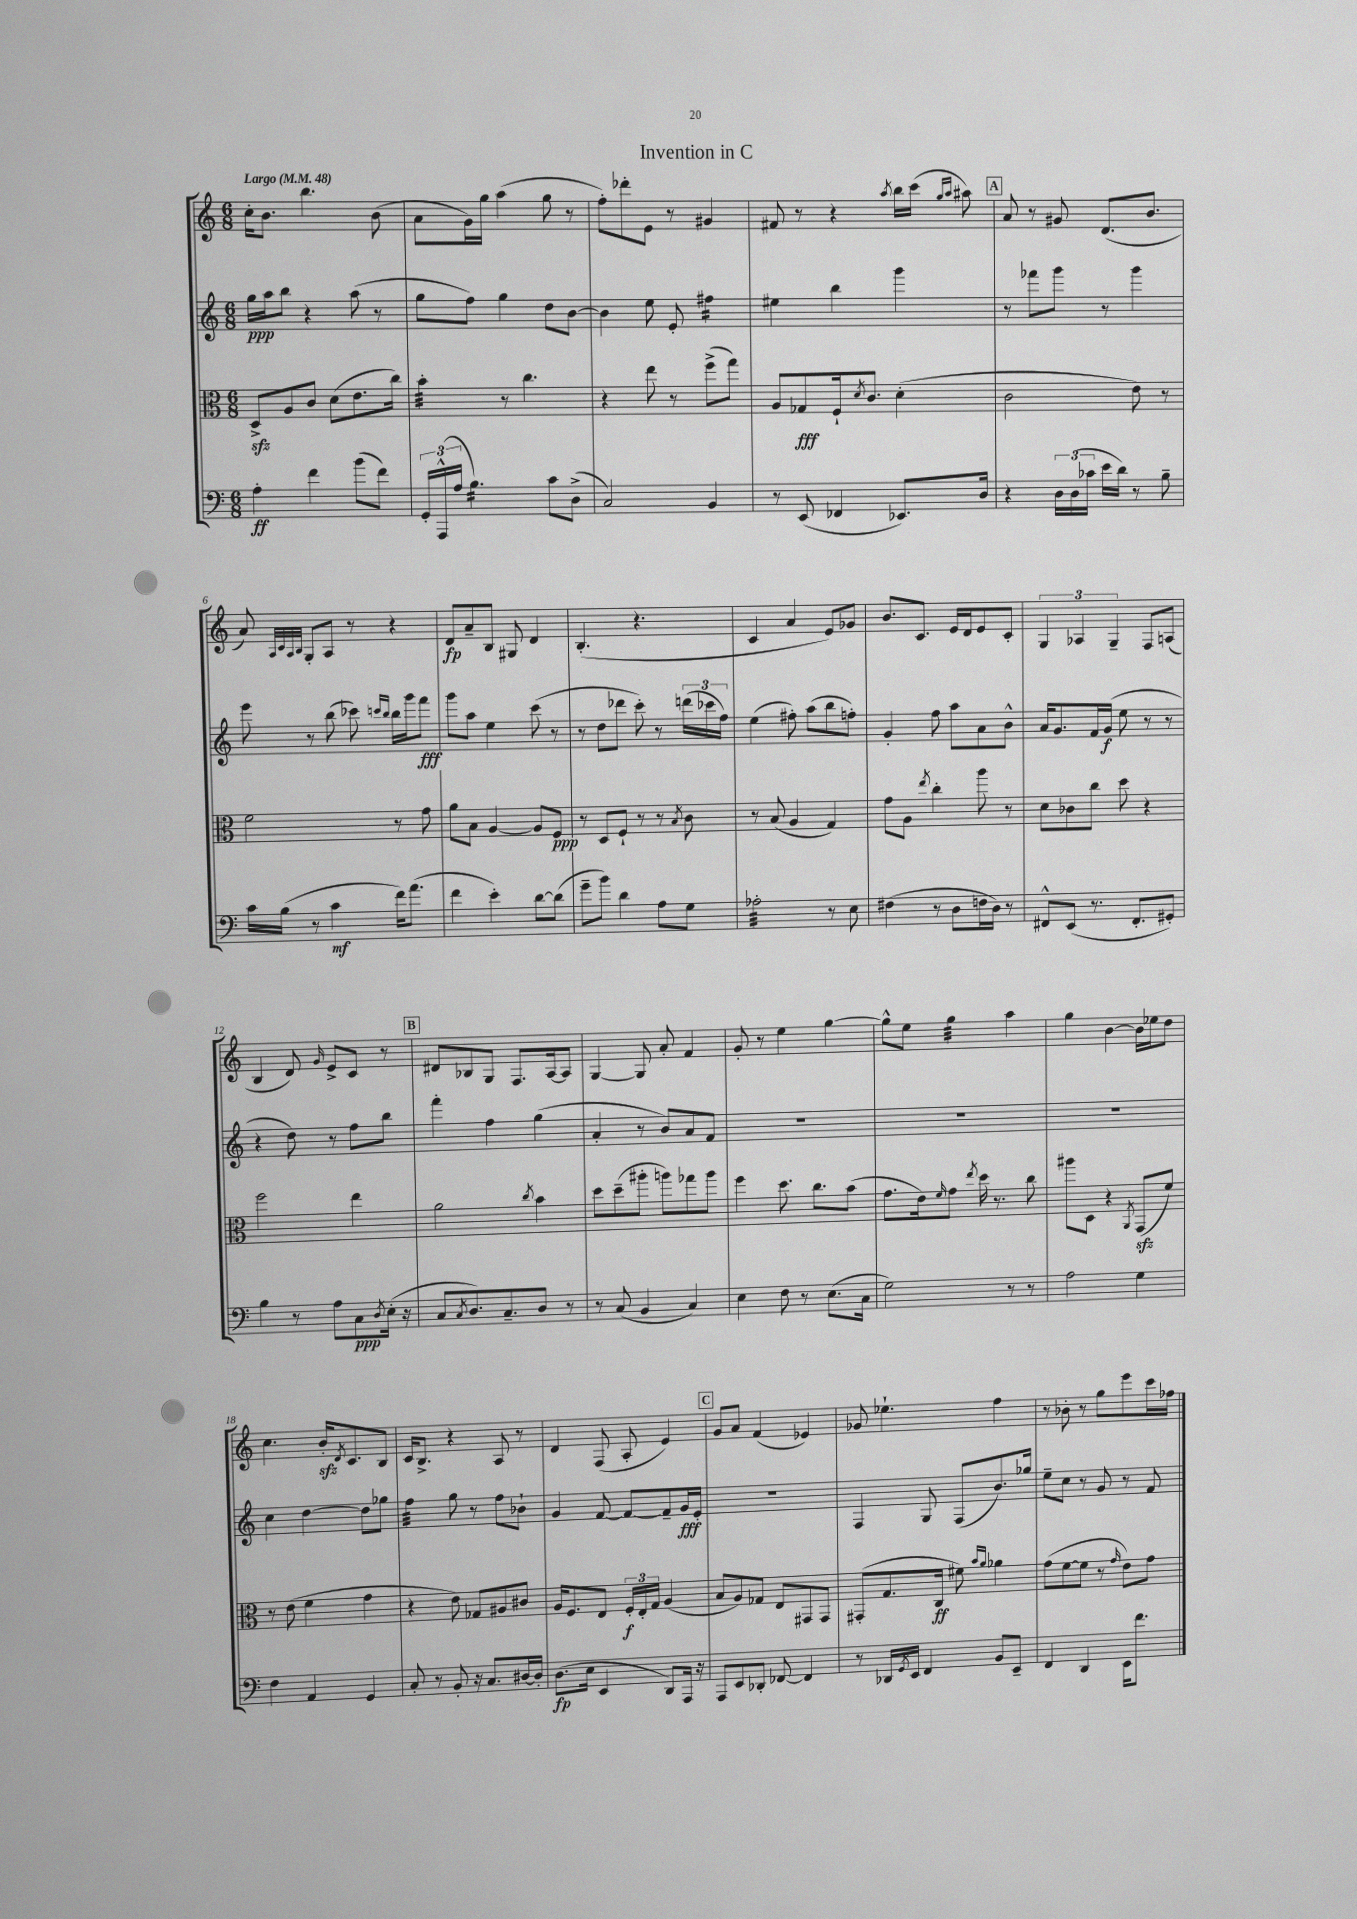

**kern	**kern	**kern	**kern
*staff4	*staff3	*staff2	*staff1
*clefF4	*clefC3	*clefG2	*clefG2
*k[]	*k[]	*k[]	*k[]
*M6/8	*M6/8	*M6/8	*M6/8
*MM48	*MM48	*MM48	*MM48
4A'	8D^	16gg	16cc'
.	.	16aa	8.b
.	8A	8bb	.
4f	8c	4r	4.bb
.	(8d	.	.
(8b	8.e	(8aa	.
8f)	.	8r	(8b
.	16cc)	.	.
=	=	=	=
24GG'	4b'	8gg	8a
(24AAA^^	.	.	.
24A	.	.	.
4.B)	.	8ff)	16g)
.	.	.	16gg
.	8r	4gg	(4aa
.	4.cc	.	.
8c	.	8dd	8gg
(8D^	.	[8b	8r
=	=	=	=
2C)	4r	4b]	8ff')
.	.	.	8ddd-'
.	8ee	8ee	8e
.	8r	8e'	8r
4BB	(8ff^	4ff#	4g#
.	8gg)	.	.
=	=	=	=
8r	8A	4ee#	8f#
(8EE	8G-	.	8r
4FF-	16F`	4bb	4r
.	8qd	.	.
.	8.c	.	.
.	.	.	8qaa
8.EE-)	(4d'	4ggg	16bb
.	.	.	(16ccc
.	.	.	16qqgg
.	.	.	16qqaa
.	.	.	8aa#)
16D	.	.	.
=	=	=	=
4r	2c	8r	8a
.	.	8fff-	8r
24D	.	8ggg	8g#
(24D	.	.	.
24c-	.	.	.
16e	.	8r	(8.d
16d)	.	.	.
8r	8e)	4ggg	.
.	.	.	8.b
8B~	8r	.	.
=	=	=	=
16c	2f	8eee	8a)
(16B	.	.	.
.	.	.	32qqA
.	.	.	32qqc
.	.	.	32qqA
.	.	.	32qqB
8r	.	8r	8G'
4c	.	(8bb	8A
.	.	8ccc-)	8r
.	.	16qqccc	.
.	.	16qqbb	.
16f)	8r	16bb	4r
(8.a	.	16ggg	.
.	8g	8fff	.
=	=	=	=
4f	8a	8ggg	8d
.	8B	8aa	8a~
4e')	[4A	4ee	8B
.	.	.	8G#
[8d	8A]	(8ccc	4d
(8d]	8F	8r	.
=	=	=	=
8g~	8r	8r	(4.B'
8b)	8D	8dd	.
4d	8F`	8ddd-	.
.	8r	8ccc')	4.r
8A	8r	8r	.
.	8qB	.	.
8G	8c	(24ddd	.
.	.	24ccc-	.
.	.	24ff)	.
=	=	=	=
2A-'	8r	(4ee	4c
.	(8B	.	.
.	4A	8ff#')	4a
.	.	(8aa	.
8r	4G)	8bb	8e)
8E	.	8ff')	8g-
=	=	=	=
(4F#	8g	4g'	8.b
.	8A	.	.
.	.	.	8.c
.	8qee	.	.
8r	4cc'	8ff	.
8D	.	8aa	16e
.	.	.	16d
16F	8aa	8a	8e
16D)	.	.	.
8r	8r	8b^^	8c'
=	=	=	=
8FF#^^	8d	16a	6G
.	.	8.g	.
(8EE	8c-	.	.
.	.	.	6A-
8.r	8cc	16f	.
.	.	(16g	.
.	.	.	6G~
.	8dd	8ee	.
8.FF#'	.	.	.
.	4r	8r	8F
8GG#')	.	8r	(8A
=	=	=	=
4B	2ff	4r	4B
8r	.	8dd)	8d)
.	.	.	16qqg
8A	.	8r	8e^
8C	4ee	8ff	8c
8qD	.	.	.
(16E'	.	8bb	8r
16r	.	.	.
=	=	=	=
8C	2a	4fff'	8d#
8qC	.	.	.
8.D)	.	.	8B-
.	.	4ff	8G
8.C~	.	.	.
.	.	.	8.F
.	8qcc	.	.
8D	4b	(4gg	.
.	.	.	[16A
8r	.	.	8A]
=	=	=	=
8r	8dd	4a'	[4G
(8C	(8dd~	.	.
4BB	8aa#'	8r	8G]
.	8aa)	8b)	8a'
4C)	8gg-	8a	4f
.	8aa	8f	.
=	=	=	=
4E	4ff	2.r	8g'
.	.	.	8r
8F	8.dd	.	4ee
8r	.	.	.
.	8.cc	.	.
(8.E	.	.	[4gg
.	(8b	.	.
16C	.	.	.
=	=	=	=
2G)	8.g	2.r	8gg^^]
.	.	.	8ee
.	16e)	.	.
.	16qqf	.	.
.	8g	.	4gg
.	8qee	.	.
.	16dd	.	.
.	8.r	.	.
8r	.	.	4aa
8r	8cc	.	.
=	=	=	=
2A	8aa#	2.r	4gg
.	8D	.	.
.	4r	.	[4b
.	8qAA	.	.
4G	(8GG	.	16b]
.	.	.	16ee-
.	8f)	.	8dd
=	=	=	=
4F	8r	4cc	4.cc
.	(8e	.	.
4AA	4f	[4dd	.
.	.	.	16b'
.	.	.	8qd
.	.	.	8.c
4GG	4g	8dd]	.
.	.	8gg-	8B
=	=	=	=
8C'	4r	4ff	16c
.	.	.	8.B^
8r	.	.	.
8BB'	8e)	8gg	4r
16r	8G-	8r	.
8.C	.	.	.
.	8A#	8ff	8A
[16D#	8c#	8b-`	8r
16D#']	.	.	.
=	=	=	=
(8.D	16A	4g	4d
.	8.F	.	.
16E	.	.	.
4EE	8E	[8f	(8F
.	24F'	8f_	8A'
.	24E'	.	.
.	24G	.	.
8DD)	(4A	8f~]	4e)
16AAA	.	16g	.
16r	.	16e'	.
=	=	=	=
8AAA	8B	2.r	8g
8EE	8A)	.	8a
8DD-'	8G-	.	(4f
[8FF-	8E	.	.
4FF-]	8GG#	.	4e-)
.	8GG#	.	.
=	=	=	=
8r	(8GG#'	4F	8g-
16DD-	8.G	.	4.ee-`
8qGG	.	.	.
16EE	.	.	.
4FF	.	8G	.
.	16C	.	.
.	8f#)	(8F	.
.	16qqb	.	.
.	16qqa	.	.
8BB	4a-	8.b)	4ff
8EE~	.	.	.
.	.	16gg-	.
=	=	=	=
4FF	(8g	8ee~	8r
.	[8f	8cc	8b-'
4DD	8f]	8r	8r
.	8r	8g	8gg
.	16qqg	.	.
16EE	8e)	8r	8eee
8.f	.	.	.
.	8g	8f	16ccc
.	.	.	16ff-
==	==	==	==
*-	*-	*-	*-
